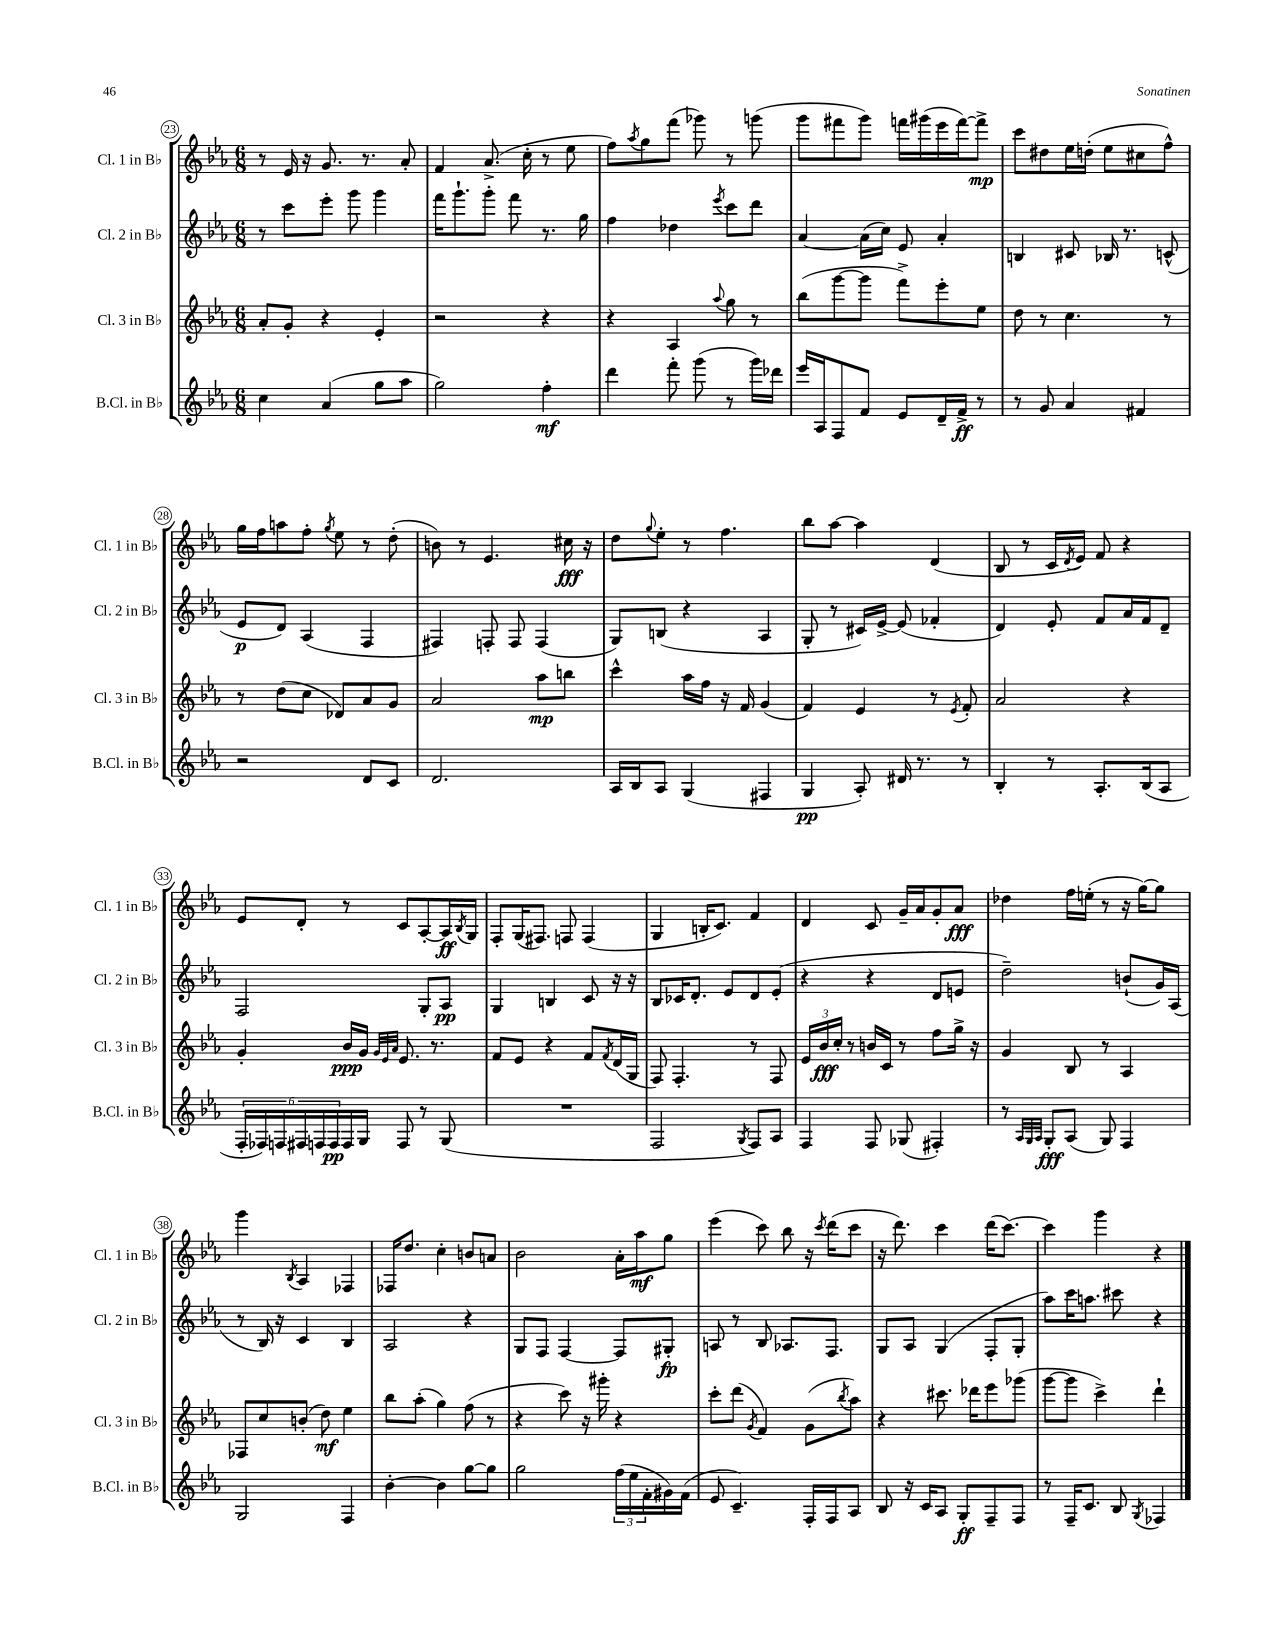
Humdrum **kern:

**kern	**dynam	**kern	**dynam	**kern	**dynam	**kern	**dynam
*part4	*part4	*part3	*part3	*part2	*part2	*part1	*part1
*staff4	*staff4	*staff3	*staff3	*staff2	*staff2	*staff1	*staff1
*I"B.Cl. in B♭	*	*I"Cl. 3 in B♭	*	*I"Cl. 2 in B♭	*	*I"Cl. 1 in B♭	*
*I'B.Cl. in B♭	*	*I'Cl. 3 in B♭	*	*I'Cl. 2 in B♭	*	*I'Cl. 1 in B♭	*
*clefG2	*	*clefG2	*	*clefG2	*	*clefG2	*
*k[b-e-a-]	*	*k[b-e-a-]	*	*k[b-e-a-]	*	*k[b-e-a-]	*
*M6/8	*	*M6/8	*	*M6/8	*	*M6/8	*
=23	=23	=23	=23	=23	=23	=23	=23
4cc\	.	8a-'/L	.	8r	.	8r	.
.	.	8g'/J	.	8ccc\L	.	16e-/	.
.	.	.	.	.	.	16r	.
(4a-/	.	4r	.	8eee-'\J	.	8.g/	.
.	.	.	.	8ggg\	.	.	.
.	.	.	.	.	.	8.r	.
8gg\L	.	4e-'/	.	4ggg\	.	.	.
8aa-\J	.	.	.	.	.	8a-'/	.
=24	=24	=24	=24	=24	=24	=24	=24
2gg\)	.	2r	.	16fff\KL	.	4f/	.
.	.	.	.	8.ggg`\	.	.	.
.	.	.	.	8ggg'\J	.	(8.a-^/	.
.	.	.	.	8fff\	.	.	.
.	.	.	.	.	.	16cc'\	.
4ff'\	mf	4r	.	8.r	.	8r	.
.	.	.	.	.	.	8ee-\	.
.	.	.	.	16gg\	.	.	.
=25	=25	=25	=25	=25	=25	=25	=25
4ddd\	.	4r	.	4ff\	.	8ff\L)	.
.	.	.	.	.	.	8qaa-/	.
.	.	.	.	.	.	8gg\	.
8fff'\	.	4A-/	.	4dd-X\	.	(8fff\J	.
(8ggg\	.	.	.	.	.	8ggg-X\)	.
.	.	8qqaa-/	.	8qeee-/	.	.	.
8r	.	8gg\	.	8ccc\L	.	8r	.
16ggg\LL)	.	8r	.	8ddd\J	.	(8gggn\	.
16ddd-X\JJ	.	.	.	.	.	.	.
=26	=26	=26	=26	=26	=26	=26	=26
16eee-/LL	.	(8bb-\L	.	[4a-/	.	8ggg\L	.
16A-/J	.	.	.	.	.	.	.
8F/	.	[8ggg\	.	.	.	8fff#X\	.
8f/J	.	8ggg\J]	.	(16a-\LL]	.	8ggg\J)	.
.	.	.	.	16cc\JJ)	.	.	.
8e-/L	.	8fff^\L)	.	8e-/	.	16fffn\LL	.
.	.	.	.	.	.	(16ggg#X\	.
16d~/L	.	8eee-'\	.	4a-'/	.	16eee-\	.
16f^/JJ	ff	.	.	.	.	[16fff\J)	.
8r	.	8ee-\J	.	.	.	8fff^\J]	mp
=27	=27	=27	=27	=27	=27	=27	=27
8r	.	8dd\	.	4Bn/	.	8ccc\L	.
8g/	.	8r	.	.	.	8dd#X\	.
4a-/	.	4.cc\	.	8c#X/	.	16ee-\L	.
.	.	.	.	.	.	(16ddn'\JJ	.
.	.	.	.	16B-X/	.	8ee-\L	.
.	.	.	.	8.r	.	.	.
4f#X/	.	.	.	.	.	8cc#X\	.
.	.	8r	.	(8cn^^/	.	8ff^^\J)	.
!!LO:LB:g=z
=28	=28	=28	=28	=28	=28	=28	=28
2r	.	8r	.	8e-/L	p	16gg\LL	.
.	.	.	.	.	.	16ff\J	.
.	.	(8dd\L	.	8d/J)	.	8aan\	.
.	.	8cc\J	.	(4A-/	.	8ff'\J	.
.	.	.	.	.	.	8qgg/	.
.	.	8d-X/L)	.	.	.	8ee-\	.
8d/L	.	8a-/	.	4F/	.	8r	.
8c/J	.	8g/J	.	.	.	(8dd'\	.
=29	=29	=29	=29	=29	=29	=29	=29
2.d/	.	2a-/	.	4F#X/)	.	8bn\)	.
.	.	.	.	.	.	8r	.
.	.	.	.	8Fn'/	.	4.e-/	.
.	.	.	.	8F/	.	.	.
.	.	8aa-\L	mp	(4F/	.	.	.
.	.	8bbn\J	.	.	.	16cc#X\	fff
.	.	.	.	.	.	16r	.
=30	=30	=30	=30	=30	=30	=30	=30
16A-/LL	.	4ccc^^\	.	8G/L)	.	8dd\L	.
16B-/J	.	.	.	.	.	.	.
.	.	.	.	.	.	8qqgg/	.
8A-/J	.	.	.	(8Bn/J	.	8ee-'\J	.
(4G/	.	16aa-\LL	.	4r	.	8r	.
.	.	16ff\JJ	.	.	.	.	.
.	.	16r	.	.	.	4.ff\	.
.	.	16f/	.	.	.	.	.
4F#X/	.	(4g/	.	4A-/	.	.	.
=31	=31	=31	=31	=31	=31	=31	=31
4G/	pp	4f/)	.	8G'/	.	8bb-\L	.
.	.	.	.	8r	.	[8aa-\J	.
8A-'/)	.	4e-/	.	16c#X/LL)	.	4aa-\]	.
.	.	.	.	[16e-^/JJ	.	.	.
16d#X/	.	.	.	(8e-/]	.	.	.
8.r	.	.	.	.	.	.	.
.	.	8r	.	4f-X'/	.	(4d/	.
.	.	8qe-/	.	.	.	.	.
8r	.	8f'/	.	.	.	.	.
=32	=32	=32	=32	=32	=32	=32	=32
4B-'/	.	2a-/	.	4d/)	.	8B-/	.
.	.	.	.	.	.	8r	.
8r	.	.	.	8e-'/	.	16c/LL	.
.	.	.	.	.	.	8qd/	.
.	.	.	.	.	.	16e-/JJ)	.
8.A-'/L	.	.	.	8f/L	.	8f/	.
.	.	4r	.	16a-/L	.	4r	.
(16B-/k	.	.	.	16f/J	.	.	.
8A-/J	.	.	.	8d~/J	.	.	.
!!LO:LB:g=z
=33	=33	=33	=33	=33	=33	=33	=33
24F'/LL	.	4g'/	.	2F/	.	8e-/L	.
24F-X/)	.	.	.	.	.	.	.
24Fn/	.	.	.	.	.	.	.
24F#X/	.	.	.	.	.	8d'/J	.
24Fn/	.	.	.	.	.	.	.
24F/	pp	.	.	.	.	.	.
16F/	.	16b-/LL	ppp	.	.	8r	.
16G/JJ	.	16g/JJ	.	.	.	.	.
.	.	32qqg/LLL	.	.	.	.	.
.	.	32qqe-/	.	.	.	.	.
.	.	32qqa-/JJJ	.	.	.	.	.
8F/	.	8.e-/	.	.	.	8c/L	.
8r	.	.	.	8G'/L	.	[8A-'/	.
.	.	8.r	.	.	.	.	.
(8G/	.	.	.	8A-/J	pp	16A-/L]	ff
.	.	.	.	.	.	8qB-/	.
.	.	.	.	.	.	16G/JJ	.
=34	=34	=34	=34	=34	=34	=34	=34
2.r	.	8f/L	.	4G/	.	8F'/L	.
.	.	8e-/J	.	.	.	(16G/K	.
.	.	.	.	.	.	8.F#X/J)	.
.	.	4r	.	4Bn/	.	.	.
.	.	.	.	.	.	8Fn/	.
.	.	8f/L	.	8c/	.	(4F/	.
.	.	8qf/	.	.	.	.	.
.	.	(16d/L	.	16r	.	.	.
.	.	16G/JJ	.	16r	.	.	.
=35	=35	=35	=35	=35	=35	=35	=35
2F/	.	8F/)	.	8B-/L	.	4G/	.
.	.	4.F'/	.	16c-X/K	.	.	.
.	.	.	.	8.d'/J	.	.	.
.	.	.	.	.	.	16Bn'/KL	.
.	.	.	.	.	.	8.c/J)	.
.	.	.	.	8e-/L	.	.	.
8qG/	.	.	.	.	.	.	.
8F/L)	.	8r	.	8d/	.	4f/	.
8A-/J	.	8F/	.	(8e-'/J	.	.	.
=36	=36	=36	=36	=36	=36	=36	=36
4F/	.	24e-/LL	.	4r	.	4d/	.
.	.	24b-/	fff	.	.	.	.
.	.	24cc'/JJ	.	.	.	.	.
.	.	8r	.	.	.	.	.
8F/	.	16bn/LL	.	4r	.	8c/	.
.	.	16c/JJ	.	.	.	.	.
(8G-X/	.	8r	.	.	.	16g~/LL	.
.	.	.	.	.	.	16a-/J	.
4F#X'/)	.	8ff\L	.	8d/L	.	8g'/	.
.	.	16gg^\Jk	.	8en/J	.	8a-/J	fff
.	.	16r	.	.	.	.	.
=37	=37	=37	=37	=37	=37	=37	=37
8r	.	4g/	.	2dd~\)	.	4dd-X\	.
32qqA-/LLL	.	.	.	.	.	.	.
32qqG/	.	.	.	.	.	.	.
32qqA-/JJJ	.	.	.	.	.	.	.
8G'/L	fff	.	.	.	.	.	.
(8A-/J	.	8B-/	.	.	.	16ff\LL	.
.	.	.	.	.	.	(16een'\JJ	.
8G/)	.	8r	.	.	.	8r	.
4F/	.	4A-/	.	(8bn`/L	.	16r	.
.	.	.	.	.	.	[16gg\KL)	.
.	.	.	.	16g/L)	.	8gg\J]	.
.	.	.	.	(16A-/JJ	.	.	.
!!LO:LB:g=z
=38	=38	=38	=38	=38	=38	=38	=38
2G/	.	8F-X/L	.	8r	.	4ggg\	.
.	.	8cc/	.	16B-/)	.	.	.
.	.	.	.	16r	.	.	.
.	.	.	.	.	.	8qB-/	.
.	.	(8bn'/J	.	4c/	.	4A-/	.
.	.	8dd\)	mf	.	.	.	.
4F/	.	4ee-\	.	4B-/	.	4F-X/	.
=39	=39	=39	=39	=39	=39	=39	=39
[4b-'\	.	8bb-\L	.	2A-/	.	16F-X/KL	.
.	.	.	.	.	.	8.dd/J	.
.	.	(8aa-'\J	.	.	.	.	.
4b-\]	.	4gg\)	.	.	.	4cc'\	.
[8gg\L	.	(8ff\	.	4r	.	8bn/L	.
8gg\J]	.	8r	.	.	.	8an/J	.
=40	=40	=40	=40	=40	=40	=40	=40
2gg\	.	4r	.	8G/L	.	2b-\	.
.	.	.	.	8F/J	.	.	.
.	.	8ccc\)	.	[4F/	.	.	.
.	.	16r	.	.	.	.	.
.	.	16ggg#X'\	.	.	.	.	.
(24ff\LL	.	4r	.	8F/L]	.	16a-'\LL	.
24ee-\	.	.	.	.	.	.	.
.	.	.	.	.	.	16aa-\J	mf
24f'\	.	.	.	.	.	.	.
16g#X\)	.	.	.	8G#X'/J	fp	8gg\J	.
(16f\JJ	.	.	.	.	.	.	.
=41	=41	=41	=41	=41	=41	=41	=41
8e-/	.	8ccc'\L	.	8An/	.	(4eee-\	.
4.c~/)	.	(8ddd\J	.	8r	.	.	.
.	.	8qg/	.	.	.	.	.
.	.	4f/)	.	8B-/	.	8ccc\)	.
.	.	.	.	8.A-X/L	.	8bb-\	.
16F'/LL	.	(8g\L	.	.	.	16r	.
.	.	.	.	.	.	8qccc/	.
16F/J	.	.	.	8.F/J	.	(16ddd\KL	.
.	.	8qbb-/	.	.	.	.	.
8A-/J	.	8aa-\J)	.	.	.	8ccc\J	.
=42	=42	=42	=42	=42	=42	=42	=42
8B-/	.	4r	.	8G/L	.	16r	.
.	.	.	.	.	.	8.ddd\)	.
16r	.	.	.	8A-/J	.	.	.
16c/KL	.	.	.	.	.	.	.
8A-/J	.	8.ccc#X\	.	(4G/	.	4ccc\	.
8G'/L	ff	.	.	.	.	.	.
.	.	16ddd-X\KL	.	.	.	.	.
8F~/	.	8eee-\	.	8F'/L	.	(16ddd\KL	.
.	.	.	.	.	.	[8.ccc\J)	.
8F/J	.	(8ggg-X\J	.	8G'/J	.	.	.
=43	=43	=43	=43	=43	=43	=43	=43
8r	.	[8ggg\L	.	8aa-\L)	.	4ccc\]	.
16F~/KL	.	8ggg\J]	.	16ccc\K	.	.	.
8.c/J	.	.	.	8.aan\J	.	.	.
.	.	4ccc^\)	.	.	.	4ggg\	.
8B-/	.	.	.	8ccc#X\	.	.	.
8qG/	.	.	.	.	.	.	.
4F-X/	.	4ddd`\	.	4r	.	4r	.
==	==	==	==	==	==	==	==
*-	*-	*-	*-	*-	*-	*-	*-
